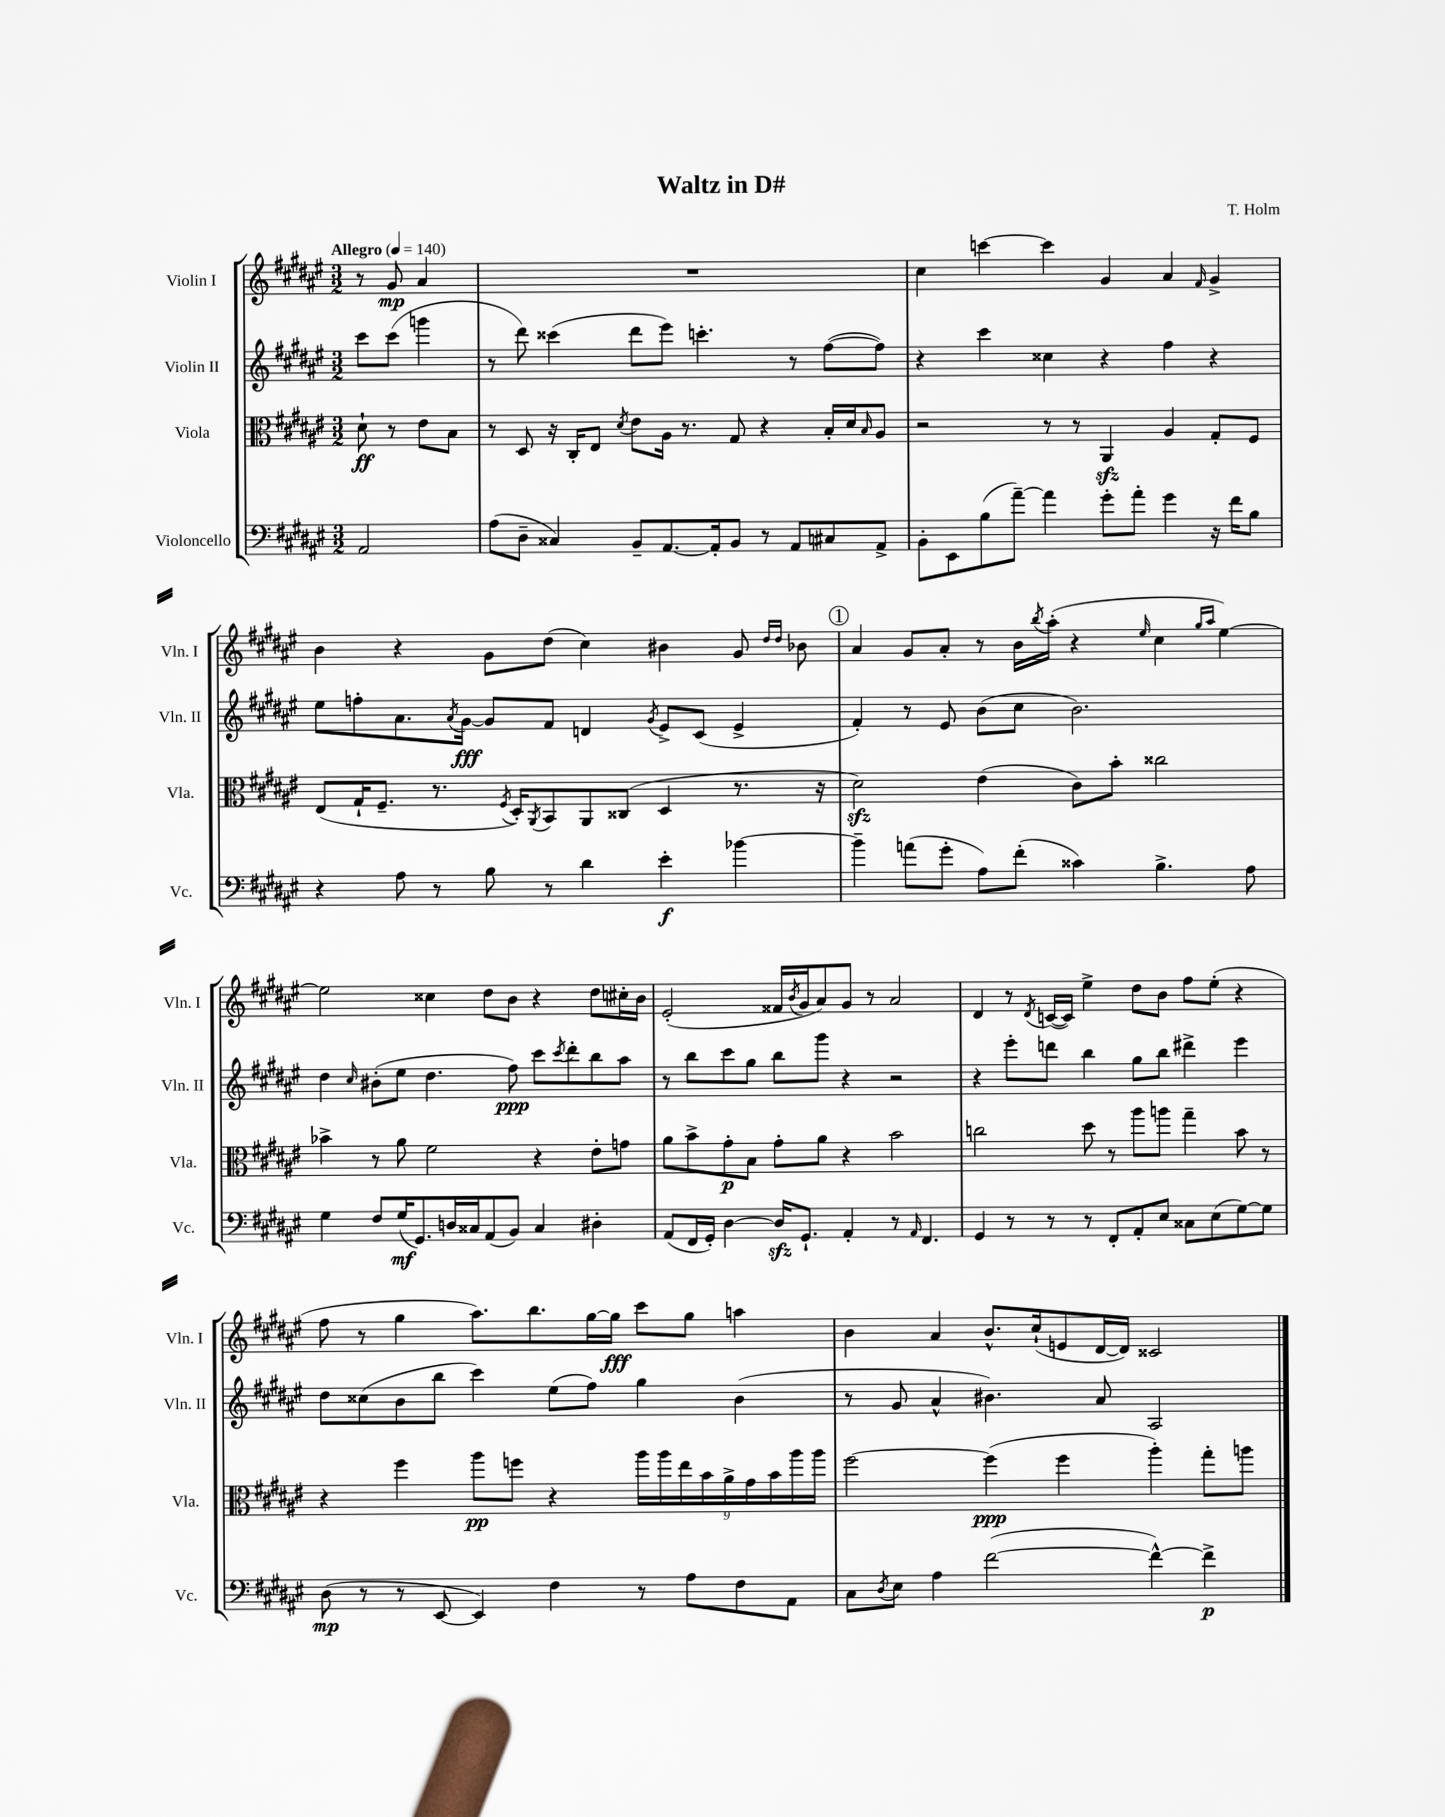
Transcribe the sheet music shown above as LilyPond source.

\header { title = "Waltz in D#" composer = "T. Holm" }
<<
\new StaffGroup <<
\new Staff = "s0" \with { instrumentName = "Violin I" shortInstrumentName = "Vln. I" } {
    \clef treble \key fis \major \numericTimeSignature \time 3/2 \partial 2 \tempo "Allegro" 4 = 140
    r8 gis'8\mp ais'4 |
    R1. |
    cis''4 c'''4~ c'''4 gis'4 ais'4 \grace { fis'16 } gis'4-> |
    b'4 r4 gis'8 dis''8( cis''4) bis'4 gis'8 \grace { dis''16 dis''16 } bes'8 |
    \mark \markup { \circle "1" } ais'4 gis'8 ais'8-. r8 b'16 \acciaccatura { b''8 } ais''16-.( r4 \grace { eis''16 } cis''4 \grace { gis''16 ais''16 } eis''4~) |
    eis''2 cisis''4 dis''8 b'8 r4 dis''8 cis''16-. b'16 |
    eis'2-.( fisis'16 \acciaccatura { b'8 } gis'16 ais'8) gis'8 r8 ais'2 |
    dis'4 r8 \acciaccatura { dis'8 } c'16~( c'16) eis''4-> dis''8 b'8 fis''8 eis''8-.( r4 |
    fis''8 r8 gis''4 ais''8.) b''8. gis''16~ gis''16\fff cis'''8 gis''8 a''4 |
    b'4 ais'4 b'8.-^ cis''16-!( e'8 dis'16~ dis'16) cisis'2 \bar "|." |
}
\new Staff = "s1" \with { instrumentName = "Violin II" shortInstrumentName = "Vln. II" } {
    \clef treble \key fis \major \numericTimeSignature \time 3/2 \partial 2
    cis'''8 cis'''8( g'''4 |
    r8 dis'''8) cisis'''4( dis'''8 eis'''8) c'''4.-. r8 fis''8~( fis''8) |
    r4 cis'''4 cisis''4 r4 fis''4 r4 |
    eis''8 f''8-. ais'8. \acciaccatura { ais'8 } gis'16~\fff gis'8 fis'8 d'4 \acciaccatura { gis'8 } eis'8-> cis'8( eis'4-> |
    \mark \markup { \circle "1" } fis'4-.) r8 eis'8 b'8( cis''8 b'2.) |
    dis''4 \grace { cis''16 } bis'8-.( eis''8 dis''4. fis''8\ppp) cis'''8 \acciaccatura { cis'''8 } dis'''8-. b''8 ais''8 |
    r8 b''8 cis'''8 gis''8 b''8 gis'''8 r4 r2 |
    r4 eis'''8-. d'''8 b''4 gis''8 b''8 dis'''4-> eis'''4 |
    dis''8 cisis''8( b'8 b''8 cis'''4) eis''8( fis''8) gis''4 b'4( |
    r8 gis'8 ais'4-^ bis'4.) ais'8 ais2 \bar "|." |
}
\new Staff = "s2" \with { instrumentName = "Viola" shortInstrumentName = "Vla." } {
    \clef alto \key fis \major \numericTimeSignature \time 3/2 \partial 2
    dis'8-!\ff r8 eis'8 b8 |
    r8 dis8 r16 cis16-. eis8 \acciaccatura { dis'8 } eis'8 ais16 r8. gis8 r4 b16-. dis'16 \grace { b16 } ais8 |
    r2 r8 r8 ais,4\sfz ais4 gis8-. fis8 |
    eis8( gis16-! fis8.-- r8. \acciaccatura { fis8 } dis16-.) \acciaccatura { ais,8 } b,8 ais,8 cisis8( dis4 r8. r16 |
    \mark \markup { \circle "1" } dis'2\sfz) eis'4( cis'8) b'8-. cisis''2 |
    bes'4-> r8 ais'8 fis'2 r4 eis'8-. g'8 |
    ais'8 b'8-> gis'8-.\p b8 gis'8-. ais'8 r4 b'2 |
    c''2 dis''8 r8 ais''8 a''8 gis''4-- b'8 r8 |
    r4 fis''4 ais''8\pp f''8 r4 \tuplet 9/8 { ais''16 ais''16 eis''16 b'16 ais'16-> gis'16 b'16 ais''16 ais''16 } |
    fis''2~ fis''4\ppp( fis''4 ais''4-.) gis''8-. a''8 \bar "|." |
}
\new Staff = "s3" \with { instrumentName = "Violoncello" shortInstrumentName = "Vc." } {
    \clef bass \key fis \major \numericTimeSignature \time 3/2 \partial 2
    ais,2 |
    ais8( dis8-- cisis4) b,8-- ais,8.~ ais,16-. b,8 r8 ais,8 cis8 ais,8-> |
    b,8-. eis,8 b8( ais'8~--) ais'4 gis'8-. ais'8-. gis'4 r16 fis'16 b8 |
    r4 ais8 r8 b8 r8 dis'4 eis'4-.\f bes'4~ |
    \mark \markup { \circle "1" } bes'4-- a'8( gis'8-. ais8) fis'8-.( cisis'4) b4.-> ais8 |
    gis4 fis8 gis16\mf( gis,8.) d16 cisis16 ais,8( b,8) cisis4 dis4-. |
    ais,8( fis,16 gis,16-.) dis4~ dis16\sfz gis,8.-! ais,4-. r8 \grace { ais,16 } fis,4. |
    gis,4 r8 r8 r8 fis,8-. ais,8-. eis8 cisis8 eis8( gis8~) gis8 |
    dis8\mp( r8 r8 eis,8~ eis,4) fis4 r8 ais8 fis8 ais,8 |
    cis8 \acciaccatura { dis8 } eis8 ais4 fis'2~( fis'4~-^) fis'4->\p \bar "|." |
}
>>
>>
\layout { \context { \Score \remove "Bar_number_engraver" } }
